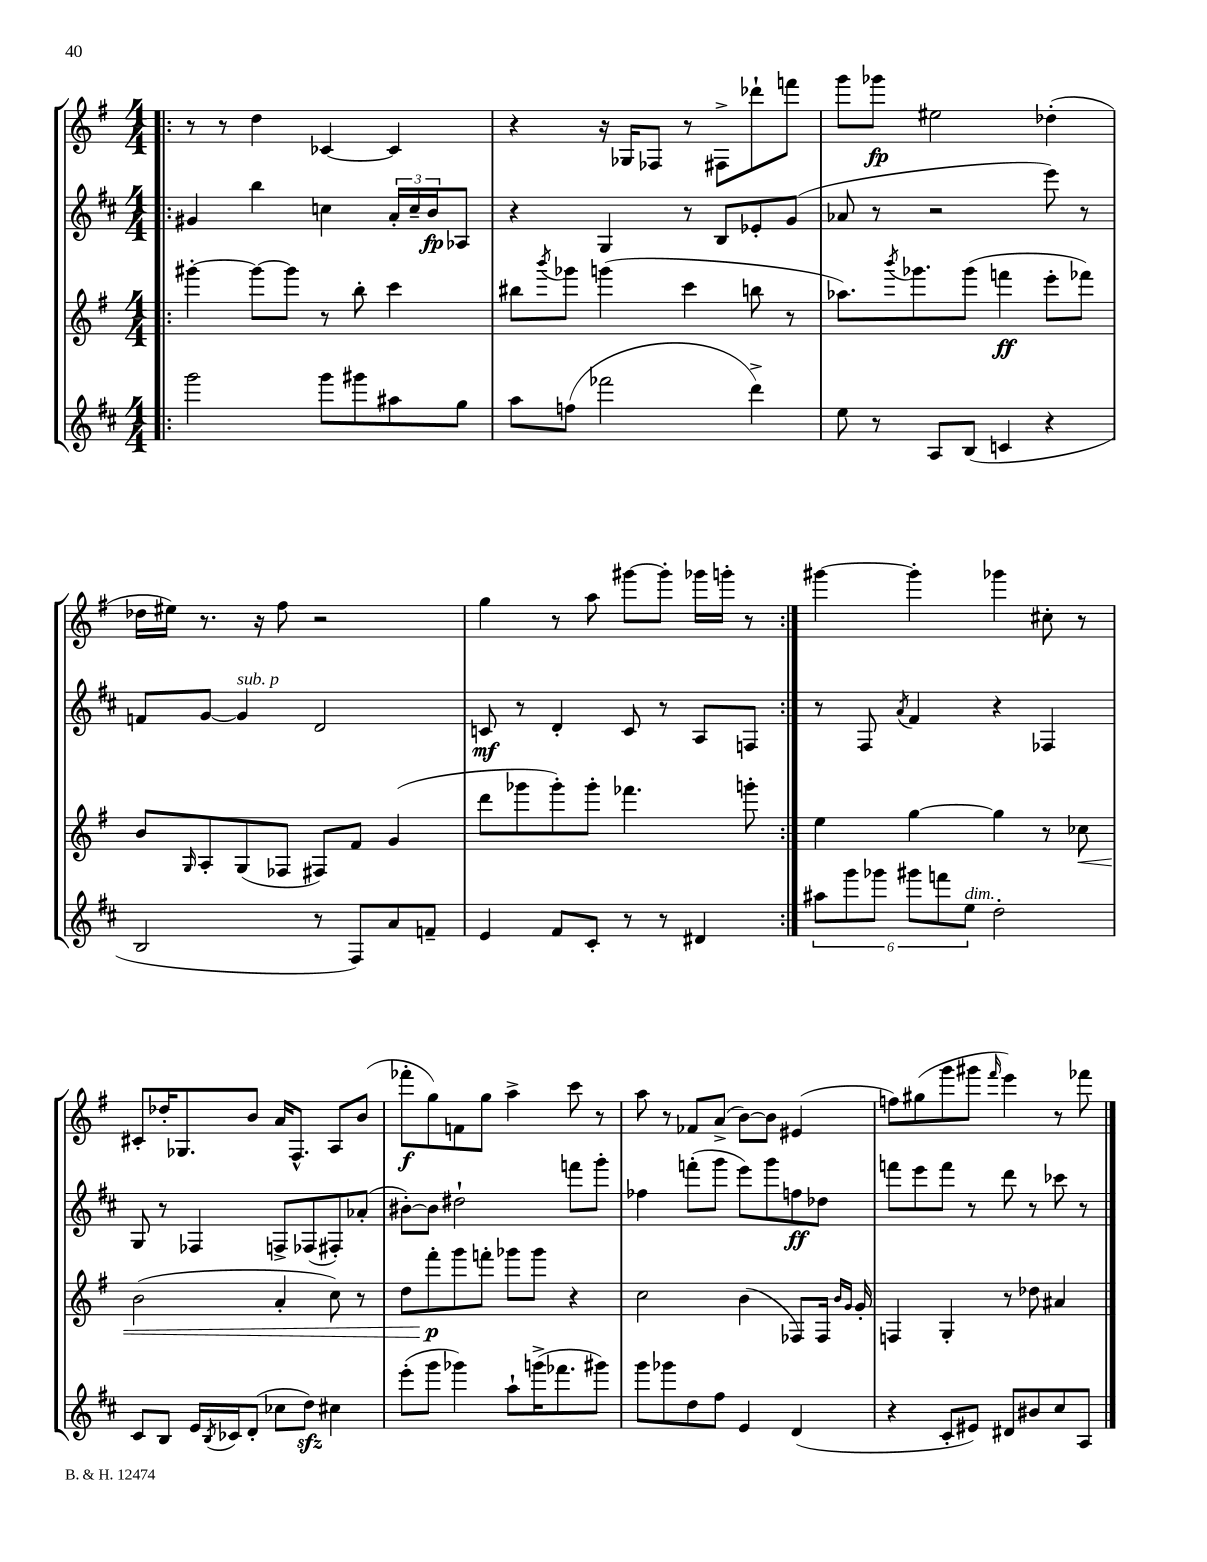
<<
\new StaffGroup <<
\new Staff = "s0" {
    \clef treble \key g \major \numericTimeSignature \time 4/4
    \repeat volta 2 { \bar ".|:" r8 r8 d''4 ces'4~ ces'4 |
    r4 r16 ges16 fes8 r8 fis8-> des'''8-! f'''8 |
    g'''8 ges'''8\fp eis''2 des''4-.( |
    des''16 eis''16) r8. r16 fis''8 r2 |
    g''4 r8 a''8 gis'''8~ gis'''8-. ges'''16 g'''16-. r8 | }
    gis'''4~ gis'''4-. ges'''4 cis''8-. r8 |
    cis'8-. des''16-. ges8. b'8 a'16 fis8.-^ a8 b'8( |
    fes'''8-.\f g''8) f'8 g''8 a''4-> c'''8 r8 |
    a''8 r8 fes'8 a'8->( b'8~) b'8 eis'4( |
    f''8) gis''8( g'''8 gis'''8 \grace { fis'''16 } e'''4) r8 fes'''8 \bar "|." |
}
\new Staff = "s1" {
    \clef treble \key d \major \numericTimeSignature \time 4/4
    \repeat volta 2 { \bar ".|:" gis'4 b''4 c''4 \tuplet 3/2 { a'16-. c''16-- b'16\fp } aes8 |
    r4 g4 r8 b8 ees'8-. g'8( |
    aes'8 r8 r2 e'''8) r8 |
    f'8 g'8~ g'4^\markup { \italic "sub. p" } d'2 |
    c'8\mf r8 d'4-. c'8 r8 a8 f8 | }
    r8 fis8 \acciaccatura { a'8 } fis'4 r4 fes4 |
    g8 r8 fes4 f8-> fes8( fis8-.) aes'8-.( |
    bis'8~-.) bis'8 dis''2-! f'''8 g'''8-. |
    fes''4 f'''8-.( g'''8 e'''8) g'''8 f''8\ff des''8 |
    f'''8 e'''8 f'''8 r8 d'''8 r8 ces'''8 r8 \bar "|." |
}
\new Staff = "s2" {
    \clef treble \key g \major \numericTimeSignature \time 4/4
    \repeat volta 2 { \bar ".|:" gis'''4~-. gis'''8~ gis'''8 r8 b''8-. c'''4 |
    bis''8 \acciaccatura { b'''8 } ges'''8 g'''4( c'''4 b''8 r8 |
    aes''8.) \acciaccatura { b'''8 } ges'''8. ges'''8( f'''4\ff e'''8-. fes'''8) |
    b'8 \grace { g16 } a8-. g8( fes8 fis8) fis'8 g'4( |
    d'''8 ges'''8 ges'''8-.) ges'''8-. fes'''4. g'''8-. | }
    e''4 g''4~ g''4 r8 ces''8\< |
    b'2( a'4-. c''8) r8 |
    d''8 fis'''8-.\p\! g'''8 f'''8-. ges'''8 ges'''8 r4 |
    c''2 b'4( fes8) fes16 \grace { b'16 g'16 } g'16-. |
    f4 g4-. r8 des''8 ais'4 \bar "|." |
}
\new Staff = "s3" {
    \clef treble \key d \major \numericTimeSignature \time 4/4
    \repeat volta 2 { \bar ".|:" g'''2 g'''8 gis'''8 ais''8 g''8 |
    a''8 f''8( fes'''2 d'''4->) |
    e''8 r8 a8 b8( c'4 r4 |
    b2 r8 fis8) a'8 f'8-- |
    e'4 fis'8 cis'8-. r8 r8 dis'4 | }
    \tuplet 6/4 { ais''8 g'''8 ges'''8 gis'''8 f'''8 e''8^\markup { \italic "dim." } } d''2-. |
    cis'8 b8 e'16 \acciaccatura { b8 } ces'16 d'8-.( ces''8 d''8\sfz) cis''4 |
    e'''8-.( g'''8 ges'''4) a''8-! g'''16->( fes'''8. gis'''8) |
    g'''8 ges'''8 d''8 fis''8 e'4 d'4( |
    r4 cis'8-. eis'8) dis'8 bis'8 cis''8 a8 \bar "|." |
}
>>
>>
\layout { \context { \Score \remove "Bar_number_engraver" } }
